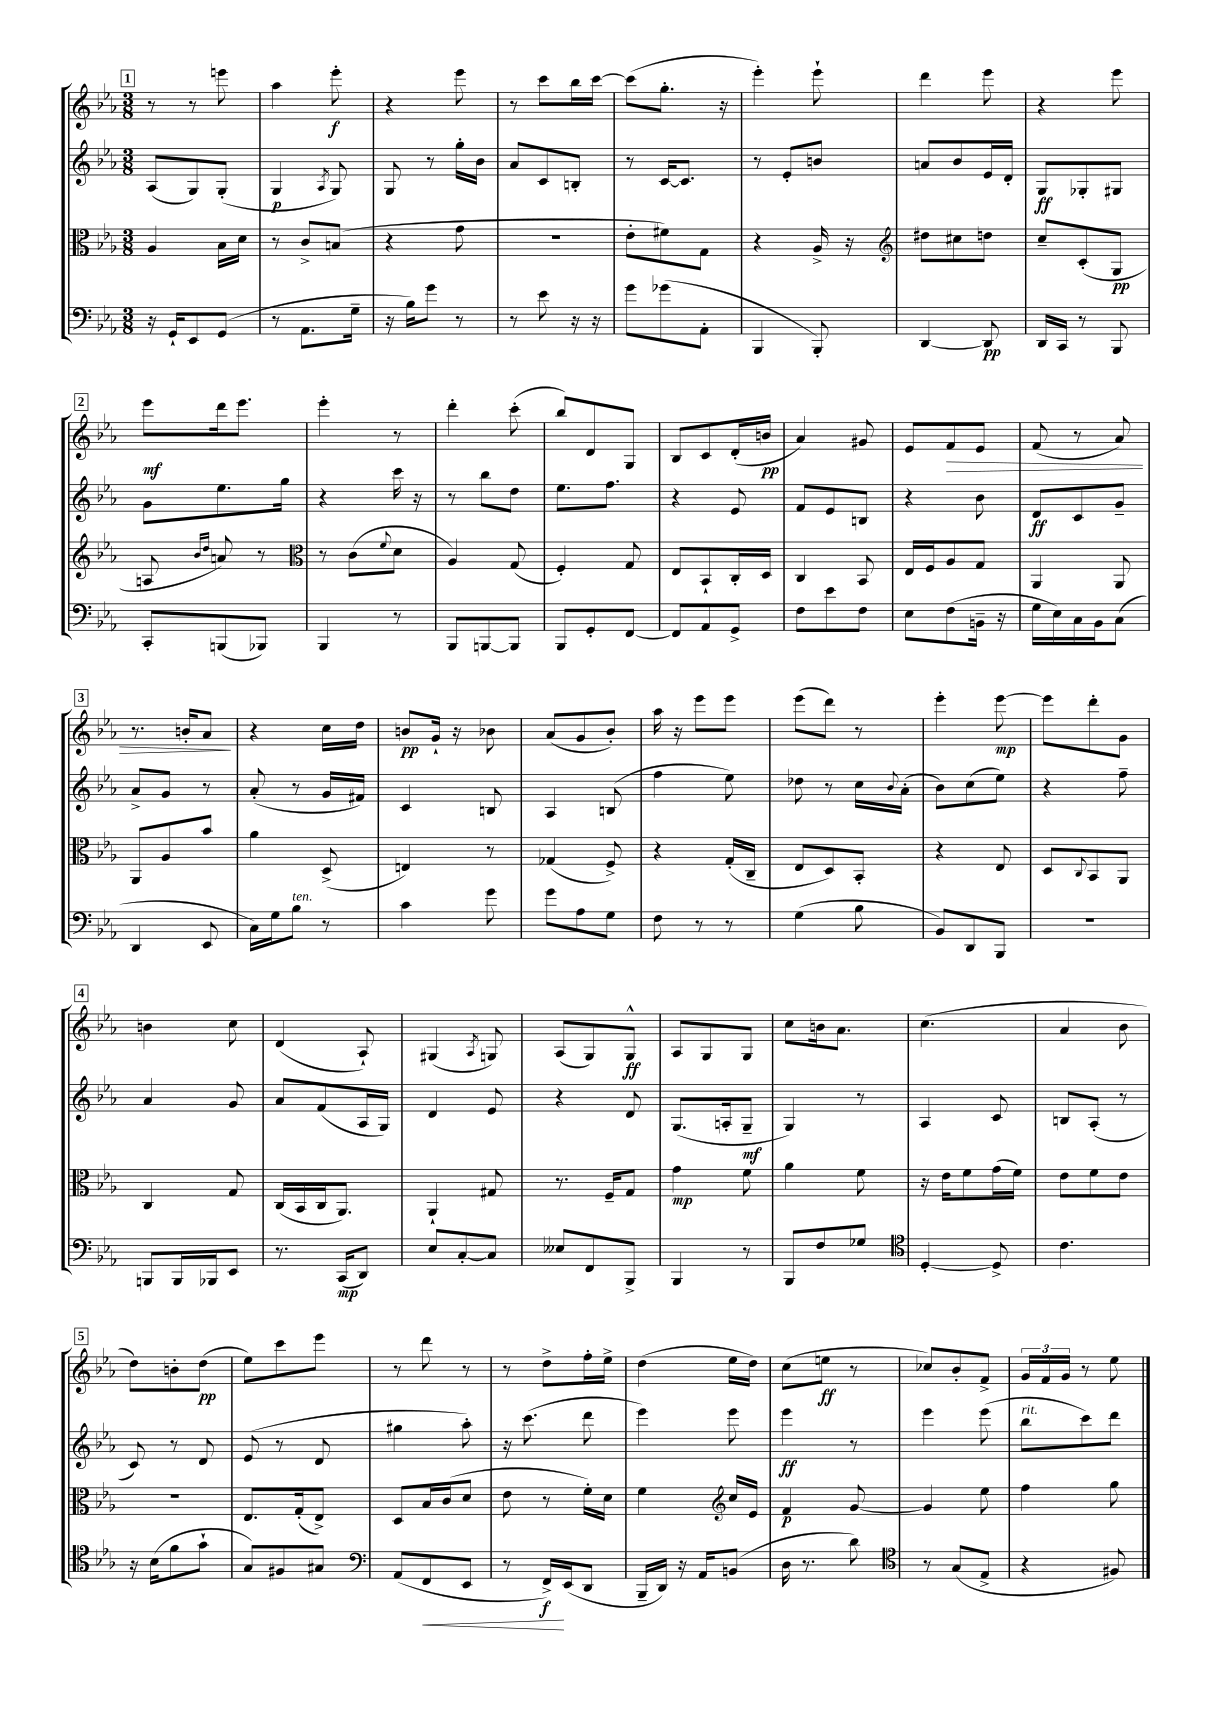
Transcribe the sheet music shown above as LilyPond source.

<<
\new StaffGroup <<
\new Staff = "s0" {
    \clef treble \key ees \major \numericTimeSignature \time 3/8
    \mark \markup { \box "1" } r8 r8 e'''8 |
    aes''4 ees'''8-.\f |
    r4 ees'''8 |
    r8 c'''8 bes''16 c'''16~ |
    c'''8( g''8.-. r16 |
    ees'''4-.) ees'''8-! |
    d'''4 ees'''8 |
    r4 ees'''8 |
    \mark \markup { \box "2" } ees'''8\mf d'''16 ees'''8. |
    ees'''4-. r8 |
    d'''4-. c'''8-.( |
    bes''8) d'8 g8 |
    bes8 c'8 d'16-.( b'16\pp |
    aes'4) gis'8 |
    ees'8 f'8\> ees'8 |
    f'8( r8 aes'8) |
    \mark \markup { \box "3" } r8. b'16-. aes'8\! |
    r4 c''16 d''16 |
    b'8\pp g'16-! r16 bes'8 |
    aes'8( g'8 bes'8-.) |
    aes''16 r16 ees'''8 ees'''8 |
    ees'''8( d'''8) r8 |
    ees'''4-. ees'''8~\mp |
    ees'''8 d'''8-. g'8 |
    \mark \markup { \box "4" } b'4 c''8 |
    d'4( aes8-!) |
    gis4( \acciaccatura { aes8 } g8) |
    aes8( g8) g8-^\ff |
    aes8 g8 g8 |
    c''8 b'16 aes'8. |
    c''4.( |
    aes'4 bes'8 |
    \mark \markup { \box "5" } d''8) b'8-. d''8\pp( |
    ees''8) c'''8 ees'''8 |
    r8 d'''8 r8 |
    r8 d''8-> f''16-. ees''16-> |
    d''4( ees''16 d''16) |
    c''8( e''8\ff r8 |
    ces''8) bes'8-. f'8-> |
    \tuplet 3/2 { g'16 f'16 g'16 } r8 ees''8 \bar "|." |
}
\new Staff = "s1" {
    \clef treble \key ees \major \numericTimeSignature \time 3/8
    \mark \markup { \box "1" } aes8( g8) g8-.( |
    g4\p \acciaccatura { aes8 } g8) |
    g8 r8 g''16-. bes'16 |
    aes'8 c'8 b8-. |
    r8 c'16~ c'8. |
    r8 ees'8-. b'8 |
    a'8 bes'8 ees'16 d'16-. |
    g8\ff ges8-. gis8 |
    \mark \markup { \box "2" } g'8 ees''8. g''16 |
    r4 c'''16 r16 |
    r8 bes''8 d''8 |
    ees''8. f''8. |
    r4 ees'8 |
    f'8 ees'8 b8 |
    r4 bes'8 |
    d'8\ff c'8 g'8-- |
    \mark \markup { \box "3" } aes'8-> g'8 r8 |
    aes'8-.( r8 g'16 fis'16) |
    c'4 b8 |
    aes4 b8( |
    f''4 ees''8) |
    des''8 r8 c''16 \appoggiatura { bes'8 } aes'16-.( |
    bes'8) c''8( ees''8) |
    r4 f''8-- |
    \mark \markup { \box "4" } aes'4 g'8 |
    aes'8 f'8( aes16 g16) |
    d'4 ees'8 |
    r4 d'8 |
    g8.( a16-. g8--\mf |
    g4) r8 |
    aes4 c'8 |
    b8 aes8-.( r8 |
    \mark \markup { \box "5" } c'8) r8 d'8 |
    ees'8( r8 d'8 |
    gis''4 aes''8-.) |
    r16 c'''8.( d'''8 |
    ees'''4) ees'''8 |
    ees'''4\ff r8 |
    ees'''4 ees'''8( |
    bes''8^\markup { \italic "rit." } c'''8) d'''8 \bar "|." |
}
\new Staff = "s2" {
    \clef alto \key ees \major \numericTimeSignature \time 3/8
    \mark \markup { \box "1" } aes4 bes16 d'16 |
    r8 c'8-> b8( |
    r4 g'8 |
    R4. |
    ees'8-. fis'8) g8 |
    r4 aes16-> r16 |
    \clef treble dis''8 cis''8 d''8 |
    c''8-- c'8-.( g8\pp |
    \mark \markup { \box "2" } a8 \grace { bes'16 d''16 } a'8) r8 |
    \clef alto r8 c'8( \appoggiatura { f'8 } d'8 |
    aes4) g8( |
    f4-.) g8 |
    ees8 bes,8-! c16-. d16 |
    c4 bes,8 |
    ees16 f16 aes8 g8 |
    aes,4 aes,8 |
    \mark \markup { \box "3" } aes,8 aes8 bes'8 |
    aes'4 d8->( |
    e4) r8 |
    ges4( f8->) |
    r4 g16-.( c16-- |
    ees8 d8) bes,8-. |
    r4 ees8 |
    d8 \appoggiatura { c8 } bes,8 aes,8 |
    \mark \markup { \box "4" } c4 g8 |
    c16( bes,16 c16 aes,8.) |
    aes,4-! gis8 |
    r8. f16-- g8 |
    g'4\mp f'8 |
    aes'4 f'8 |
    r16 ees'16 f'8 g'16( f'16) |
    ees'8 f'8 ees'8 |
    \mark \markup { \box "5" } R4. |
    ees8. g16-.( ees8->) |
    d8 bes16 c'16( d'8 |
    ees'8 r8 f'16-.) d'16 |
    f'4 \clef treble c''16 ees'16 |
    f'4\p g'8~ |
    g'4 ees''8 |
    f''4 g''8 \bar "|." |
}
\new Staff = "s3" {
    \clef bass \key ees \major \numericTimeSignature \time 3/8
    \mark \markup { \box "1" } r16 g,16-! ees,8 g,8( |
    r8 aes,8. g16-- |
    r16 bes16) g'8 r8 |
    r8 ees'8 r16 r16 |
    g'8 ges'8( aes,8-. |
    bes,,4 bes,,8-.) |
    d,4~ d,8\pp |
    d,16 c,16 r8 bes,,8 |
    \mark \markup { \box "2" } c,8-. b,,8( bes,,8) |
    bes,,4 r8 |
    bes,,8 b,,8~ b,,8 |
    bes,,8 g,8-. f,8~ |
    f,8 aes,8 g,8-> |
    f8 ees'8 f8 |
    ees8 f8( b,16-- r16 |
    g16 ees16) c16 bes,16 c8( |
    \mark \markup { \box "3" } d,4 ees,8 |
    c16) g16 bes8^\markup { \italic "ten." } r8 |
    c'4 g'8 |
    g'8 aes8 g8 |
    f8 r8 r8 |
    g4( bes8 |
    bes,8) d,8 bes,,8 |
    R4. |
    \mark \markup { \box "4" } b,,8 b,,16 bes,,16 ees,8 |
    r8. c,16\mp( d,8) |
    ees8 c8~-. c8 |
    eeses8 f,8 bes,,8-> |
    bes,,4 r8 |
    bes,,8 f8 ges8 |
    \clef tenor d4~-. d8-> |
    c'4. |
    \mark \markup { \box "5" } r16 bes16( f'8 g'8-! |
    g8) fis8 gis8 |
    \clef bass aes,8( f,8\< ees,8 |
    r8 f,16->\f\!) ees,16( d,8 |
    bes,,16-- d,16) r16 aes,16 b,8( |
    d16 r8. d'8) |
    \clef tenor r8 g8( ees8-> |
    r4 fis8) \bar "|." |
}
>>
>>
